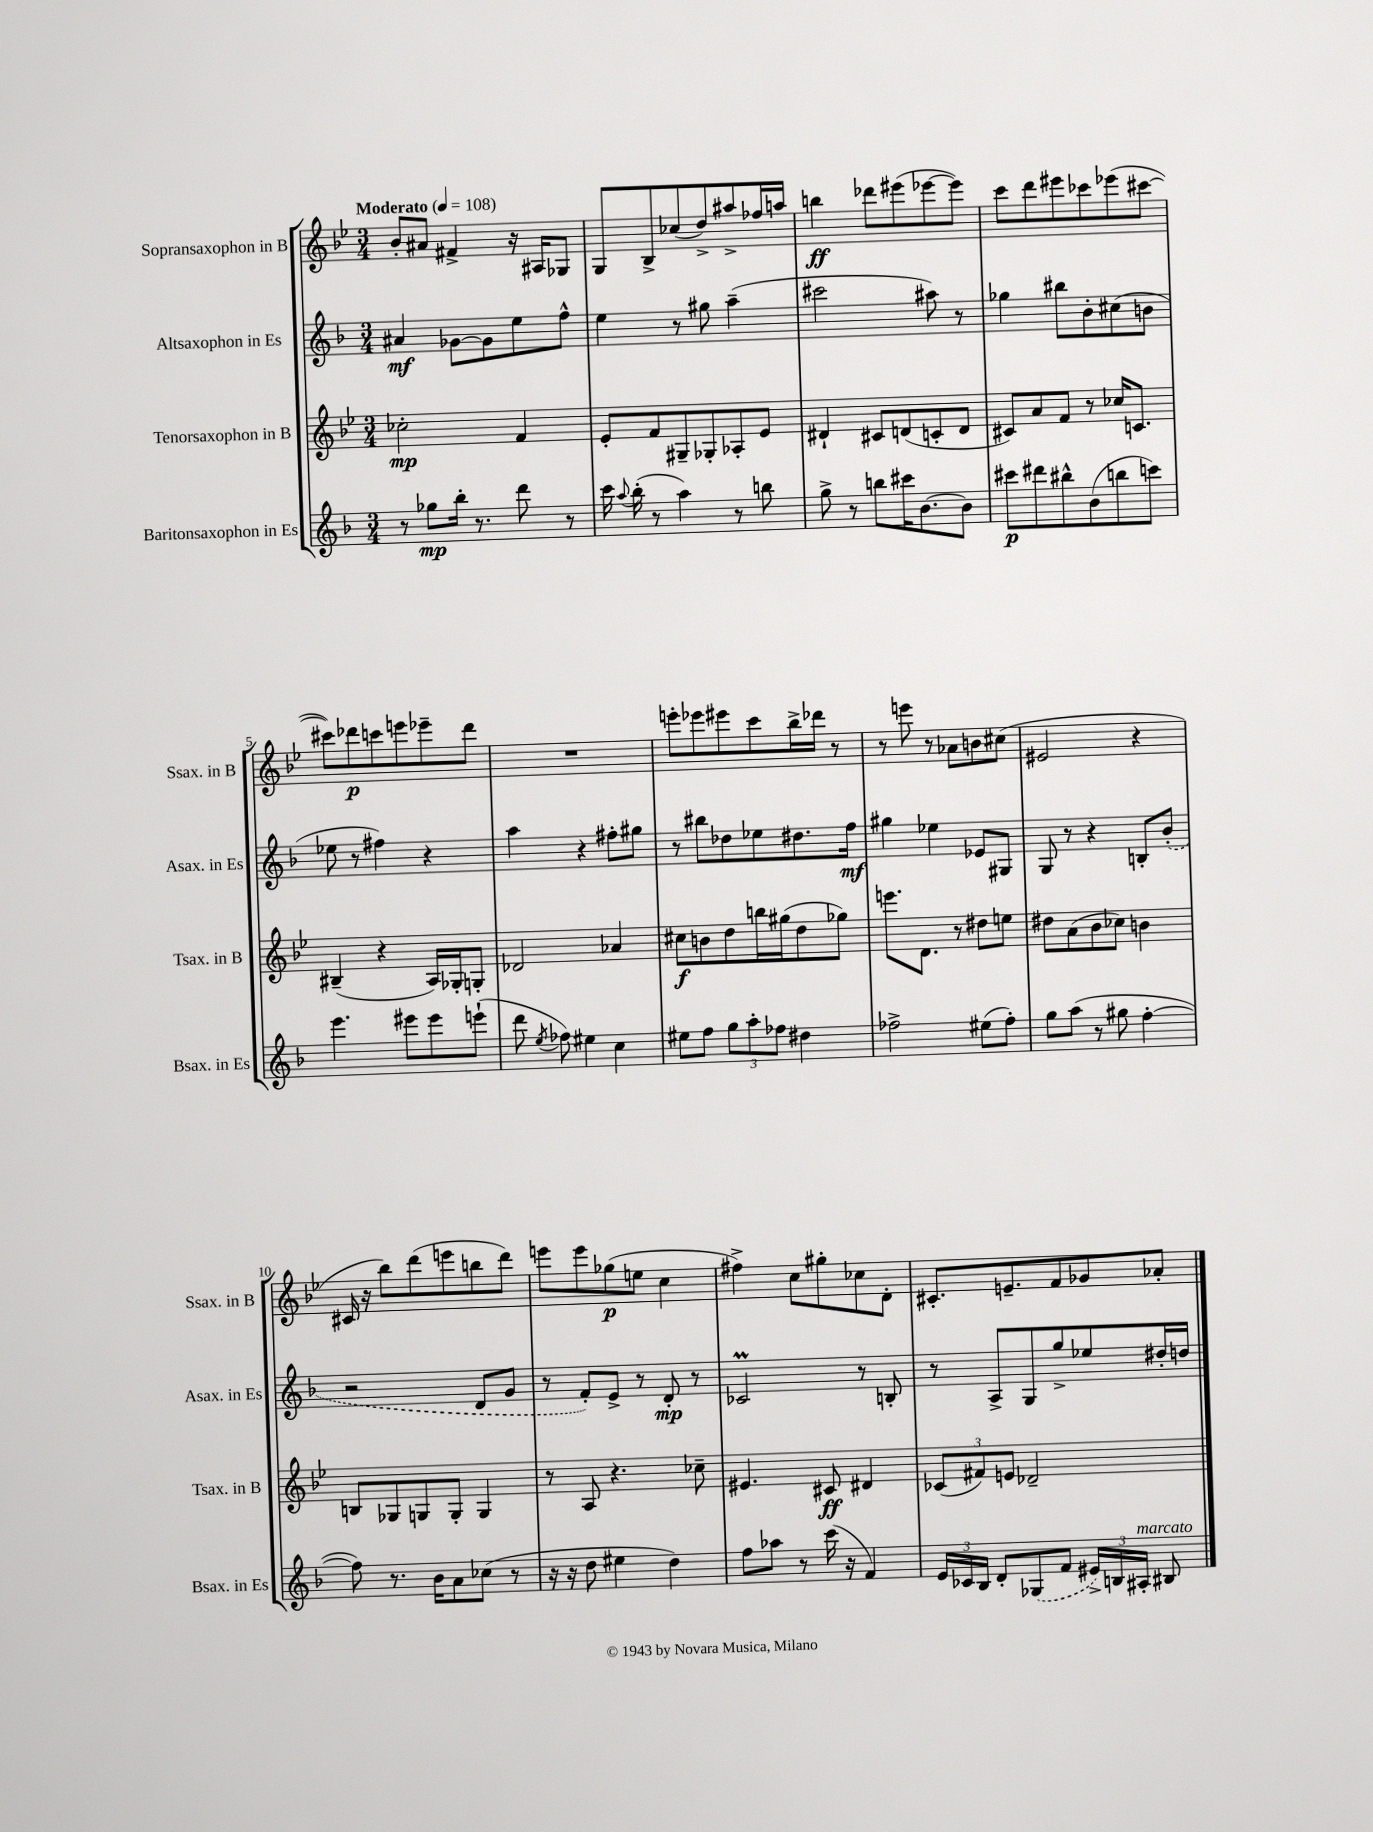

**kern	**kern	**kern	**kern
*staff4	*staff3	*staff2	*staff1
*clefG2	*clefG2	*clefG2	*clefG2
*k[b-]	*k[b-e-]	*k[b-]	*k[b-e-]
*M3/4	*M3/4	*M3/4	*M3/4
*MM108	*MM108	*MM108	*MM108
8r	2cc-'	4a#	8b-'
8gg-	.	.	8a#
16bb-'	.	[8g-	4f#^
8.r	.	.	.
.	.	8g-]	.
8ddd	4f	8ee	16r
.	.	.	16A#
8r	.	8ff^^	8G-
=	=	=	=
16ccc	8e-'	4ee	8G
8qqaa	.	.	.
(16bb-'	.	.	.
8r	8f	.	8B-^
4aa)	8G#~	8r	(8cc-
.	8G-'	8gg#	8dd^)
8r	8A-'	(4aa~	8aa#^
8bb	8e-	.	16ff-
.	.	.	16aa
=	=	=	=
8gg^	4d#`	2ccc#	4bb
8r	.	.	.
8bb	8c#	.	8ddd-
16ccc#	(8d	.	(8eee#
[8.b-	.	.	.
.	8c'	8aa#)	[8eee-
8b-]	8d	8r	8eee-])
=	=	=	=
8ccc#	8c#)	4gg-	8ccc
8ddd#	8a	.	8ddd
8bb#^^	8f	8bb#	8eee#
(8b-	8r	8b-'	8ccc-
8bb	16cc-	(8cc#	(8eee-
.	8.c	.	.
8ccc)	.	8b	[8ccc#
=	=	=	=
4.eee	(4B#~	8ee-	8ccc#])
.	.	8r	8ddd-
.	4r	4ff#)	8ccc
8eee#	.	.	8eee
8eee#	16A)	4r	8eee-~
.	16G-'	.	.
(8eee`	8G'	.	8ddd-
=	=	=	=
8ddd	2d-	4aa	2.r
8qee	.	.	.
8ff-)	.	.	.
4ee#	.	4r	.
4cc	4a-	8ff#'	.
.	.	8gg#	.
=	=	=	=
8ee#	8cc#	8r	8eee'
8ff	8b	8bb#	8eee-
12gg	8dd	8dd-	8eee#
12aa'	.	.	.
.	16bb	8ee-	8ccc
12ff-	.	.	.
.	(16gg#	.	.
4dd#	8dd	8.dd#	16bb-^
.	.	.	16ddd-
.	8gg-)	.	8r
.	.	16ff	.
=	=	=	=
2ff-^	8.eee	4gg#	8r
.	.	.	8eee
.	8.d	.	.
.	.	4ee-	8r
.	8r	.	8a-
(8ee#	8dd#	8e-	8b
8ff-')	8ee	8G#	(8cc#
=	=	=	=
8gg	8dd#	8G	2e#
(8aa	(8a	8r	.
8r	8b-	4r	.
8gg#	8cc-)	.	.
[4ff'	4b	8B'	4r
.	.	(8b-'	.
=	=	=	=
8ff])	8B	2r	16c#
.	.	.	16r
8.r	8G-	.	8bb-)
.	8G	.	(8ddd
16b-	.	.	.
8a	8G'	.	8eee
(8cc-	4G	8d	8bb
8r	.	8g	8ddd)
=	=	=	=
16r	8r	8r	8eee
16r	.	.	.
8dd	8A	8f')	8eee
4ee#	4.r	8e^	(8gg-
.	.	8r	8ee
4dd)	.	8d'	4cc
.	8cc-~	8r	.
=	=	=	=
8ff	4.e#	2c-	4ff#^)
8aa-	.	.	.
8r	.	.	8cc
(16ccc	8c#	.	8gg#'
16r	.	.	.
4f)	4d#	8r	8cc-
.	.	8B'	8d'
=	=	=	=
24e	(12c-	8r	8.c#'
24c-	.	.	.
24B-	12f#)	.	.
8d'	.	8A^	.
.	12e	.	.
.	.	.	8.e~
(8G-	2d-~	8G	.
8f	.	8gg^	8f
24e#^)	.	8ee-	8g-
24B	.	.	.
24A#'	.	.	.
8B#	.	16dd#'	8a-'
.	.	16dd	.
==	==	==	==
*-	*-	*-	*-
